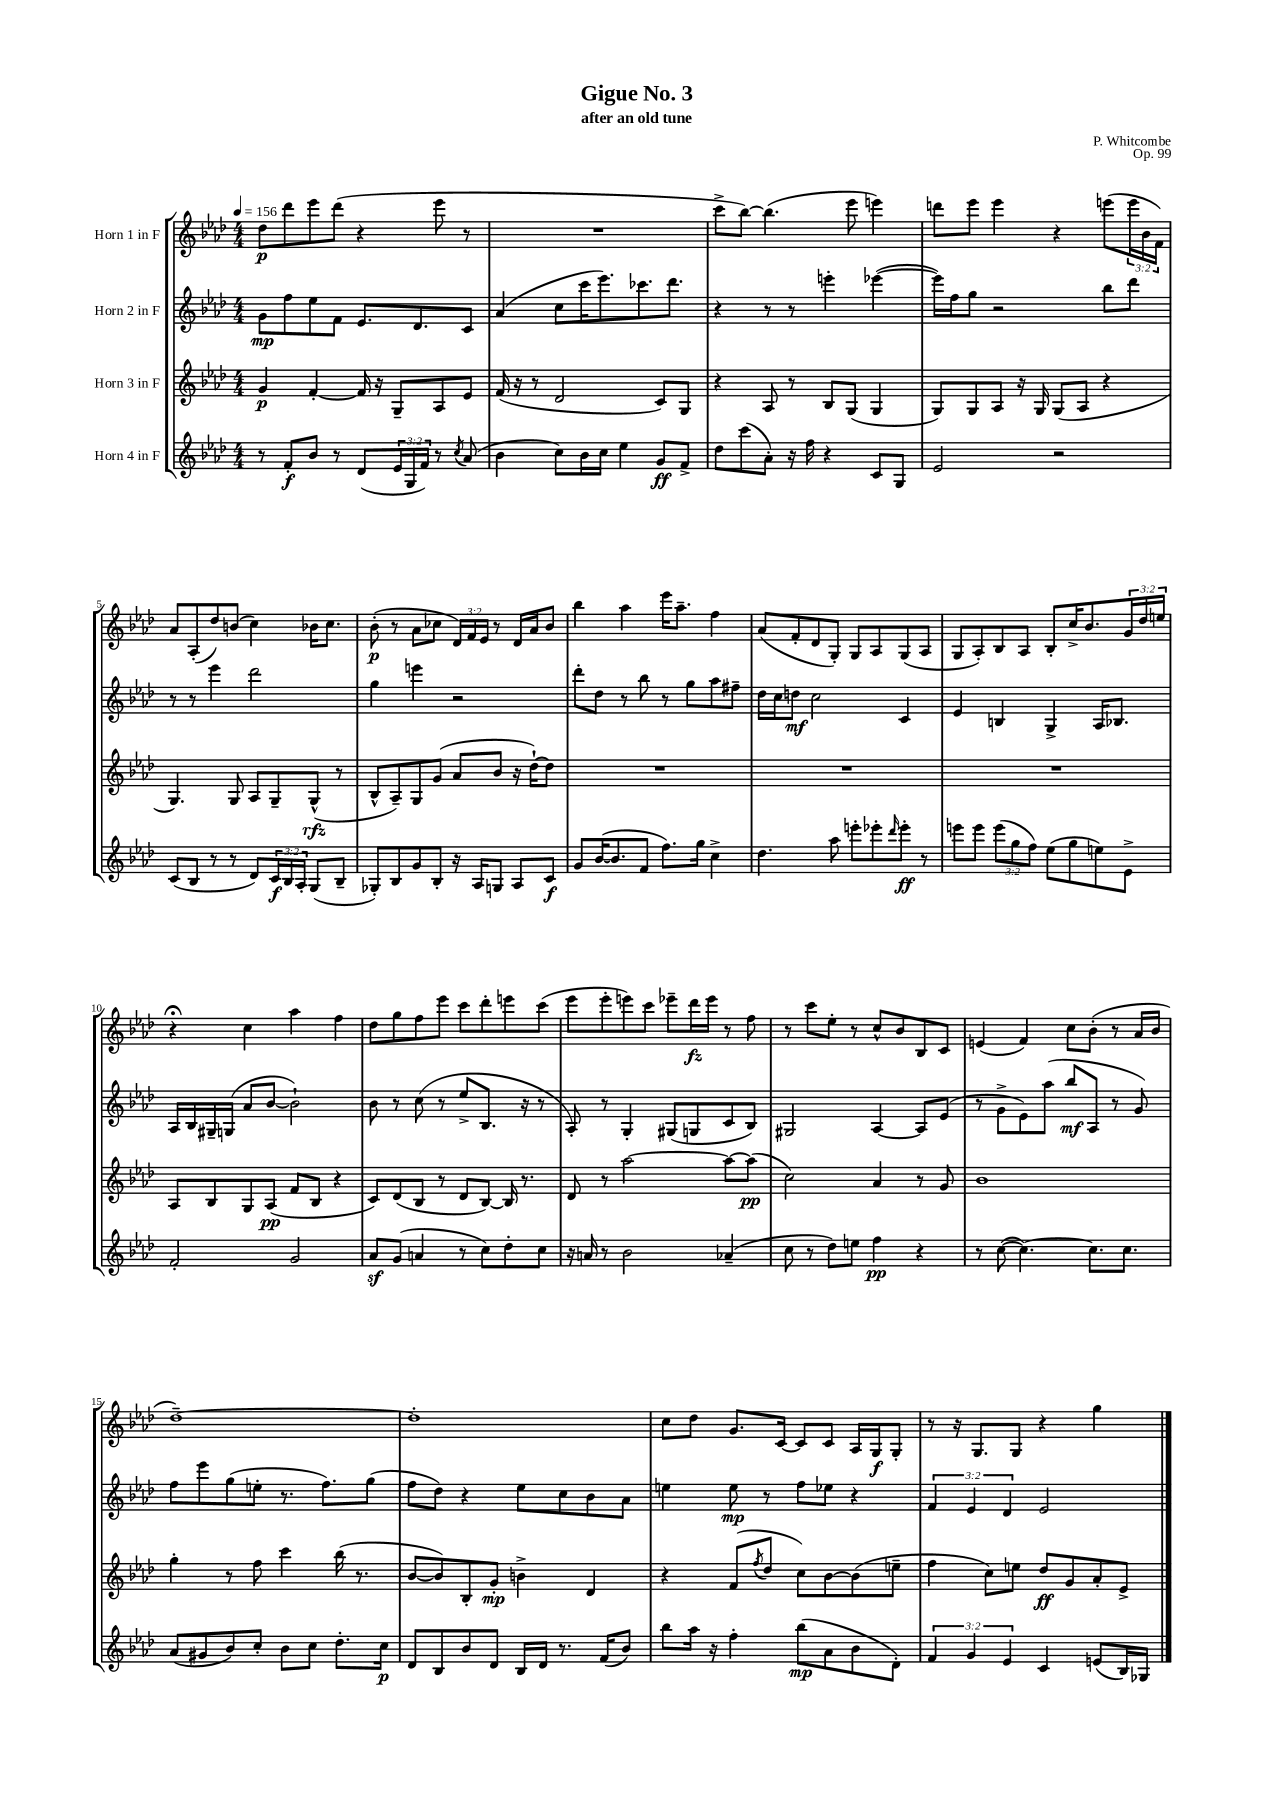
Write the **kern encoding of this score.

**kern	**kern	**kern	**kern
*staff4	*staff3	*staff2	*staff1
*clefG2	*clefG2	*clefG2	*clefG2
*k[b-e-a-d-]	*k[b-e-a-d-]	*k[b-e-a-d-]	*k[b-e-a-d-]
*M4/4	*M4/4	*M4/4	*M4/4
*MM156	*MM156	*MM156	*MM156
8r	4g	8g	8dd-
8f'	.	8ff	8ddd-
8b-	[4f'	8ee-	8eee-
8r	.	8f	(8ddd-
(8d-	16f]	8.e-	4r
.	16r	.	.
24e-	8G~	.	.
24G	.	.	.
.	.	8.d-	.
24f)	.	.	.
8r	8A-	.	8eee-
8qcc	.	.	.
(8a-	8e-	8c	8r
=	=	=	=
4b-	(16f	(4a-	1r
.	16r	.	.
.	8r	.	.
8cc)	2d-	8cc	.
16b-	.	16ccc	.
16cc	.	8.eee-)	.
4ee-	.	.	.
.	.	8.ccc-	.
8g	8c)	.	.
.	.	8.ddd-	.
8f^	8G	.	.
=	=	=	=
8dd-	4r	4r	8ccc^
(8ccc	.	.	[8bb-)
8a-')	8A-	8r	(4.bb-]
16r	8r	8r	.
16ff	.	.	.
4r	8B-	4eee'	.
.	(8G	.	8eee-
8c	4G	([4eee-	4eee)
8G	.	.	.
=	=	=	=
2e-	8G)	16eee-])	8ddd
.	.	16ff	.
.	8G	8gg	8eee-
.	8A-	2r	4eee-
.	16r	.	.
.	16G	.	.
2r	(8G	.	4r
.	8A-	.	.
.	4r	8bb-	(8eee
.	.	8ddd-	24eee
.	.	.	24b-
.	.	.	24f)
=	=	=	=
(8c	4.G)	8r	8a-
8B-	.	8r	(8A-'
8r	.	4eee-	8dd-)
8r	8G	.	(8b
8d-)	8A-	2ddd-	4cc)
24c	8G~	.	.
24B-	.	.	.
24A-'	.	.	.
(8G	(8G^^	.	16b-
.	.	.	8.cc
8B-~	8r	.	.
=	=	=	=
8G-')	8B-^^	4gg	(8b-'
8B-	8A-~)	.	8r
8g	8G	4eee	8a-
8B-'	(8g	.	8cc-
16r	8a-	2r	24d-)
.	.	.	24f
16A-	.	.	.
.	.	.	24e-
8G	8b-	.	8r
8A-	16r	.	16d-
.	[16dd-`)	.	16a-
8c	8dd-]	.	8b-
=	=	=	=
8g	1r	8ddd-'	4bb-
([16b-	.	8dd-	.
8.b-]	.	.	.
.	.	8r	4aa-
8f	.	8bb-	.
8.ff)	.	8r	16eee-
.	.	.	8.aa-~
.	.	8gg	.
16gg	.	.	.
4cc^	.	8aa-	4ff
.	.	8ff#~	.
=	=	=	=
4.dd-	1r	16dd-	(8a-
.	.	16cc	.
.	.	8dd	8f'
.	.	2cc	8d-
8aa-	.	.	8G')
8eee'	.	.	8G
8eee-'	.	.	8A-
16qqddd-	.	.	.
8eee-'	.	4c	(8G
8r	.	.	8A-
=	=	=	=
8eee	1r	4e-	8G
8eee	.	.	8A-')
(12eee	.	4B	8B-
12gg	.	.	.
.	.	.	8A-
12ff)	.	.	.
(8ee-	.	4G^	8B-'
8gg	.	.	16cc^
.	.	.	8.b-
8ee)	.	16A-	.
.	.	8.B-	.
8e-^	.	.	24g
.	.	.	24dd-
.	.	.	24ee
=	=	=	=
2f'	8A-	16A-	4r;
.	.	16B-	.
.	8B-	16G#~	.
.	.	(16G	.
.	8G	8a-	4cc
.	(8A-	[8b-	.
2g	8f	2b-`])	4aa-
.	8B-	.	.
.	4r	.	4ff
=	=	=	=
8a-	8c)	8b-	8dd-
(8g	(8d-	8r	8gg
4a	8B-	(8cc	8ff
.	8r	8r	8eee-
8r	8d-	8ee-^	8ccc
8cc)	[8B-)	8.B-	8ddd-'
8dd-'	16B-]	.	8eee
.	8.r	16r	.
8cc	.	8r	(8ccc
=	=	=	=
16r	8d-	8A-')	8eee-
16a	.	.	.
8r	8r	8r	8eee-'
2b-	[2aa-	4G'	8eee)
.	.	.	8ccc
.	.	(8G#	8eee-~
.	.	8G	16ddd-
.	.	.	16eee-
(4a-~	8aa-_	8c	8r
.	(8aa-]	8B-)	8ff
=	=	=	=
8cc	2cc)	2G#	8r
8r	.	.	8ccc
8dd-)	.	.	8ee-'
8ee	.	.	8r
4ff	4a-	[4A-	8cc^^
.	.	.	8b-
4r	8r	8A-]	8B-
.	8g	(8e-	8c
=	=	=	=
8r	1b-	8r	(4e
([8cc	.	8g^	.
4.cc_)	.	8e-)	4f)
.	.	(8aa-	.
.	.	8bb-	8cc
8.cc]	.	8A-	(8b-'
.	.	8r	8r
8.cc	.	.	.
.	.	8g)	16a-
.	.	.	16b-
=	=	=	=
(8a-	4gg'	8ff	[1dd-~)
8g#	.	8eee-	.
8b-)	8r	(8gg	.
8cc'	8ff	8ee'	.
8b-	4ccc	8.r	.
8cc	.	.	.
.	.	8.ff)	.
8.dd-'	(16bb-	.	.
.	8.r	.	.
.	.	(8gg	.
16cc	.	.	.
=	=	=	=
8d-	[8b-	8ff	1dd-']
8B-	8b-])	8dd-)	.
8b-	8B-'	4r	.
8d-	8g'	.	.
16B-	4b^	8ee-	.
16d-	.	.	.
8.r	.	8cc	.
.	4d-	8b-	.
(16f	.	.	.
8b-)	.	8a-	.
=	=	=	=
8bb-	4r	4ee	8cc
16aa-	.	.	8dd-
16r	.	.	.
4ff'	(8f	8ee	8.g
.	8qff	.	.
.	8dd-	8r	.
.	.	.	[16c
(8bb-	8cc)	8ff	8c]
8a-	[8b-	8ee-	8c
8b-	(8b-]	4r	16A-
.	.	.	16G
8d-')	8ee~	.	8G'
=	=	=	=
6f	4ff	6f	8r
.	.	.	16r
6g	.	6e-	.
.	.	.	8.G
.	8cc)	.	.
6e-	.	6d-	.
.	8ee	.	8G
4c	8dd-	2e-	4r
.	8g	.	.
(8e	8a-'	.	4gg
16B-)	8e-^	.	.
16G-	.	.	.
==	==	==	==
*-	*-	*-	*-
